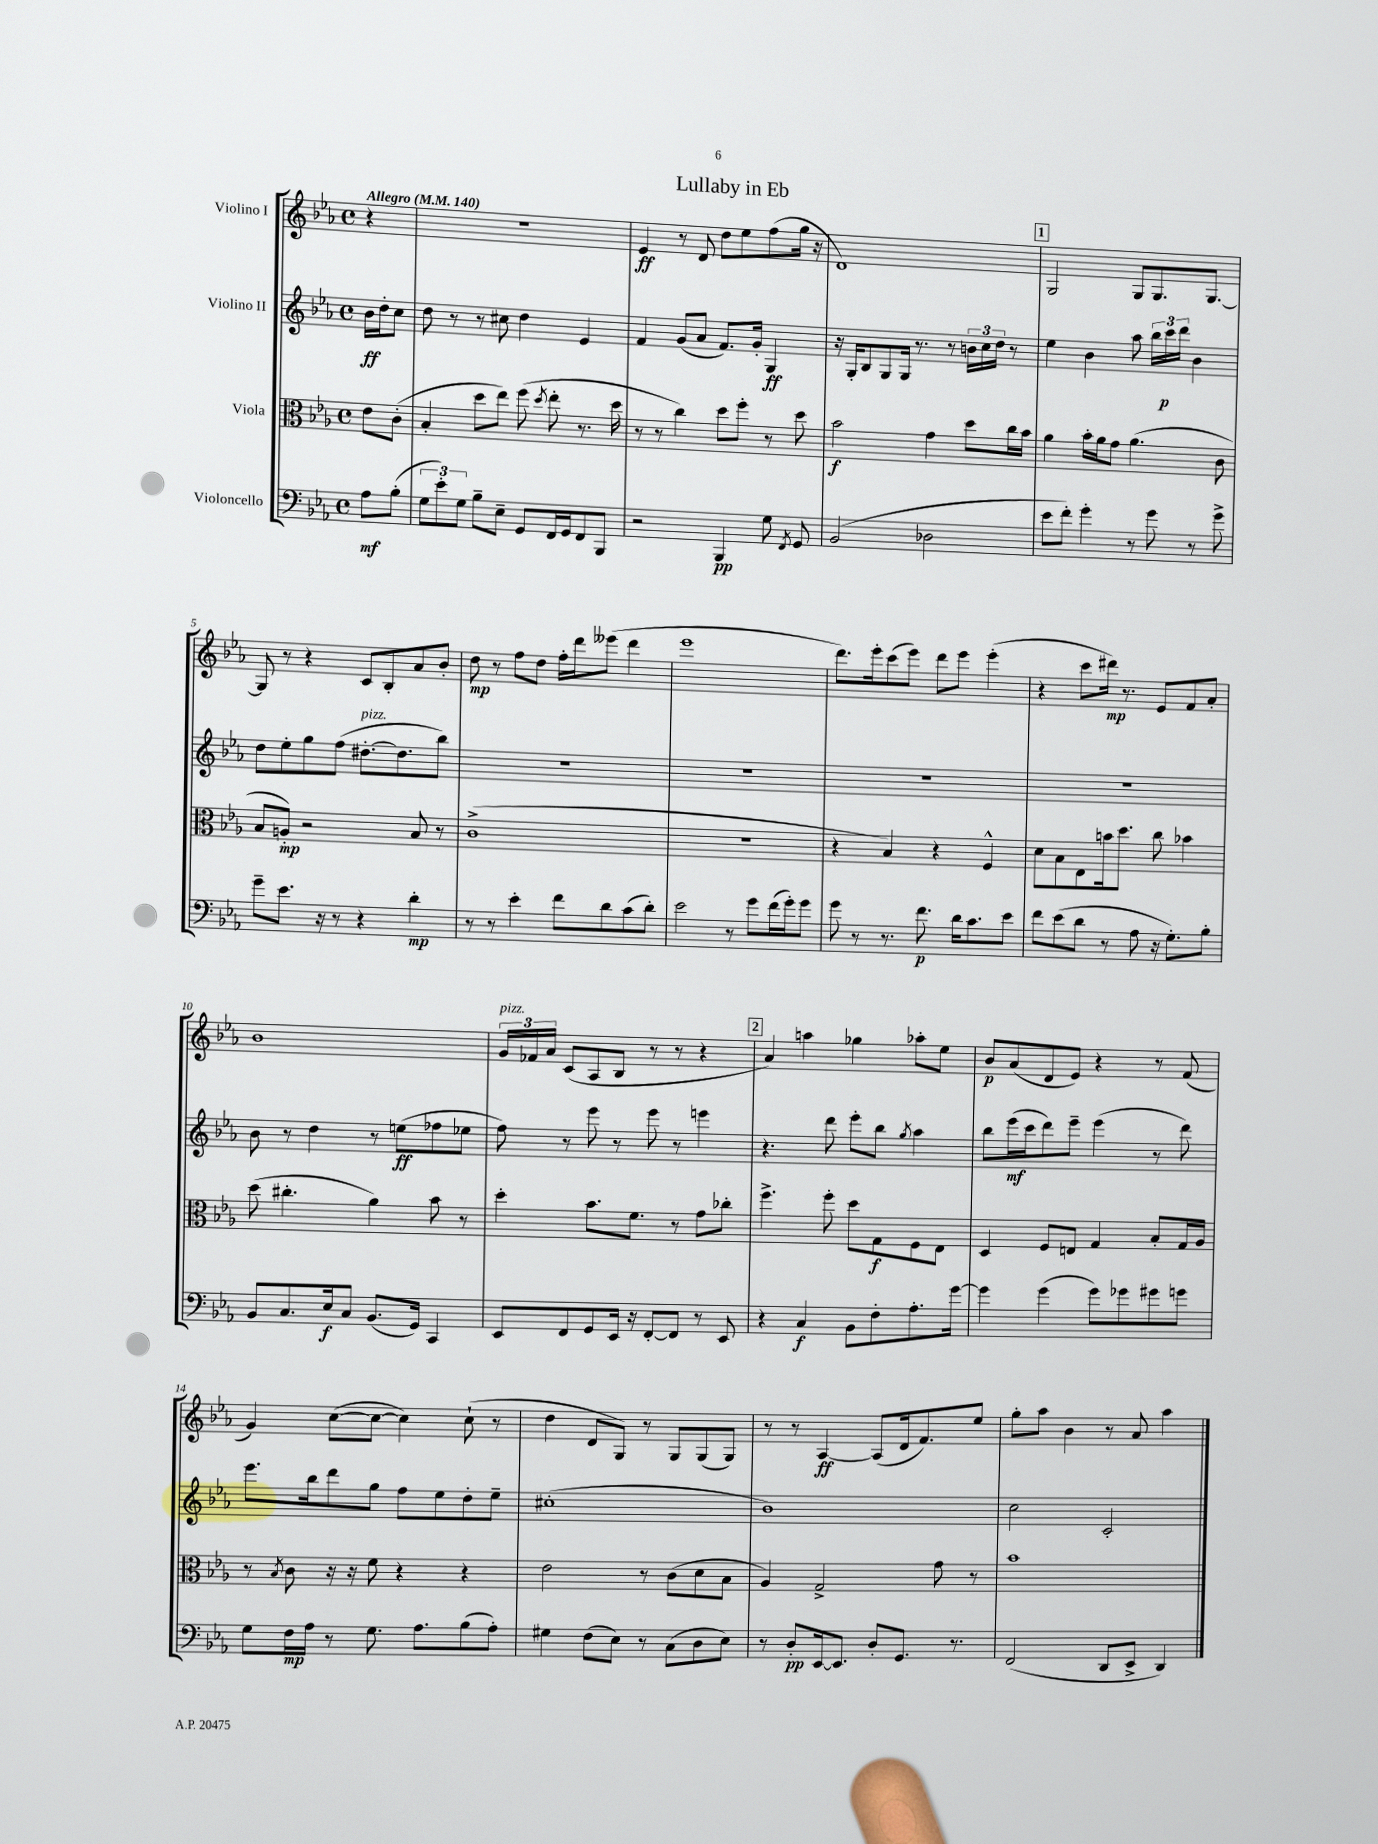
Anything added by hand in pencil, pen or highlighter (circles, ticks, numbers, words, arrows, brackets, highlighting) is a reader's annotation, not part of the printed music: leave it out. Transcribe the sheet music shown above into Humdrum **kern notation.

**kern	**kern	**kern	**kern
*staff4	*staff3	*staff2	*staff1
*clefF4	*clefC3	*clefG2	*clefG2
*k[b-e-a-]	*k[b-e-a-]	*k[b-e-a-]	*k[b-e-a-]
*M4/4	*M4/4	*M4/4	*M4/4
*met(c)	*met(c)	*met(c)	*met(c)
*MM140	*MM140	*MM140	*MM140
8A-\L	8e-\L	16b-\LL	4r
.	.	16dd'\J	.
(8B-'\J	(8c'\J	8cc\J	.
=	=	=	=
12G\L	4B-'/	8dd\	1r
12e-'\)	.	.	.
.	.	8r	.
12G\J	.	.	.
8B-~\L	8dd\L	8r	.
8E-~\J	8ee-\J)	8cc#\	.
8GG/L	(8ff\	4dd\	.
.	8qdd/	.	.
16FF/L	8ee-'\	.	.
16GG/J	.	.	.
8FF/	8.r	4e-/	.
8BBB-/J	.	.	.
.	16dd\	.	.
=	=	=	=
2r	8r	4f/	4e-/
.	8r	.	.
.	4cc\)	(8g/L	8r
.	.	8a-/J	8d/
4BBB-/	8dd\L	8.f/L)	8dd\L
.	8ff'\J	.	8ee-\
.	.	16g'/Jk	.
8G\	8r	4G/	(8ff\
8qFF/	.	.	.
8GG/	8dd\	.	16gg\Jk
.	.	.	16r
=	=	=	=
(2BB-/	2b-\	16r	1d)
.	.	16G'/LK	.
.	.	8B-/	.
.	.	8G/	.
.	.	16G/Jk	.
.	.	8.r	.
2D-\	4g\	.	.
.	.	8r	.
.	8dd\L	24b\LL	.
.	.	24cc\	.
.	.	24dd\JJ	.
.	16cc\L	8r	.
.	16b-\JJ	.	.
=	=	=	=
8e-\L	4a-\	4ee-\	2G/
8f'\J)	.	.	.
4g'\	16b-'\LL	4b-\	.
.	16a-\J	.	.
.	8g\J	.	.
8r	(4.a-\	8aa-\	8G/L
8g\	.	24bb-\LL	8.G/
.	.	24ccc\	.
.	.	24ddd\JJ	.
8r	.	4b-\	.
.	.	.	[8.G/J
8g^\	8c\	.	.
=	=	=	=
8g~\L	8B-/L	8dd\L	8G/]
8.e-\J	8A'/J)	8ee-'\	8r
.	2r	8gg\	4r
16r	.	.	.
8r	.	(8ff\J	.
4r	.	[8.dd#'\L	8c/L
.	.	.	8B-'/
.	.	8.dd#\]	.
4d'\	8B-/	.	8a-/
.	8r	8bb-\J)	8b-'/J
=	=	=	=
8r	(1c^	1r	8dd\
8r	.	.	8r
4e-'\	.	.	8ff\L
.	.	.	8dd\J
8f\L	.	.	16ff'\LL
.	.	.	16ddd\J
8d\	.	.	(8eee--\J
(8c\	.	.	4ddd\
8d'\J)	.	.	.
=	=	=	=
2e-\	1r	1r	1eee-
8r	.	.	.
8g\L	.	.	.
(16f\L	.	.	.
16g'\J)	.	.	.
8g\J	.	.	.
=	=	=	=
8g\	4r	1r	8.ddd\L)
8r	.	.	.
.	.	.	16eee-'\k
8.r	4B-/)	.	(8ccc\
.	.	.	8eee-\J)
8.f\	.	.	.
.	4r	.	8ddd\L
16d\LK	.	.	8eee-\J
8.c\	.	.	.
.	4F^^/	.	(4eee-'\
8e-\J	.	.	.
=	=	=	=
8f\L	8d\L	1r	4r
(8e-\	8B-\	.	.
8d\J	8E-\	.	8ccc\L
8r	16b\k	.	16ddd#\Jk)
.	8.dd\J	.	8.r
8A-\	.	.	.
16r	8cc\	.	8e-/L
8.G'\L)	.	.	.
.	4b-\	.	8f/
8B-'\J	.	.	8a-'/J
=	=	=	=
8BB-/L	(8dd\	8b-\	1b-
8.C/	4.cc#'\	8r	.
.	.	4dd\	.
16E-/k	.	.	.
8C/J	.	.	.
(8.BB-/L	4a-\)	8r	.
.	.	(8ee\L	.
16GG/Jk)	.	.	.
4CC/	8b-\	8ff-\	.
.	8r	8ee-\J	.
=	=	=	=
8EE-/L	4dd'\	8ff\)	24g/LL
.	.	.	24f-/
.	.	.	24a-/JJ
8FF/	.	8r	(8c/L
8GG/	8.b-\L	8eee-\	8A-/
16EE-/Jk	.	8r	8B-/J
16r	8.f\J	.	.
[8FF'/L	.	8eee-\	8r
8FF/]J	8r	8r	8r
8r	8g\L	4eee\	4r
8EE-/	8cc-'\J	.	.
=	=	=	=
4r	4.ff^\	4.r	4a-/)
4C/	.	.	4aa\
.	8ff'\	8ddd\	.
8BB-\L	8dd\L	8eee-'\L	4gg-\
8F'\	8G\	8bb-\J	.
.	.	8qgg/	.
8.A-'\	8F\	4aa-\	8aa-'\L
.	8E-\J	.	8ee-\J
[16g\Jk	.	.	.
=	=	=	=
4g\]	4D/	8bb-\L	8b-/L
.	.	(16eee-\L	(8a-/
.	.	16ccc\J	.
(4g\	8F/L	8ddd\)	8d/
.	8E/J	8eee-~\J	8e-/J)
8g\L)	4G/	(4eee-\	4r
8g-\	.	.	.
8g#\	8B-'/L	8r	8r
8g\J	16G/L	8ddd\)	(8f/
.	16A-/JJ	.	.
=	=	=	=
8G\L	8r	8.eee-\L	4g/)
.	8qB-/	.	.
16F\L	8c\	.	.
16A-\JJ	.	16bb-\k	.
8r	16r	8ddd\	([8cc\L
.	16r	.	.
8.G\	8f\	8gg\J	8cc\_J
.	4r	8ff\L	4cc\])
8.A-\L	.	.	.
.	.	8ee-\	.
(8B-\	4r	8dd'\	(8cc`\
8A-'\J)	.	8ee-~\J	8r
=	=	=	=
4G#\	2e-\	(1cc#'	4dd\
(8F\L	.	.	8d/L
8E-\J)	.	.	8G/J)
8r	8r	.	8r
(8C\L	(8c\L	.	8G/L
8D\	8d\	.	(8G/
8E-\J)	8B-\J	.	8G/J)
=	=	=	=
8r	4A-/)	1b-)	8r
8D'/L	.	.	8r
[16EE-/k	2G^/	.	[4A-/
8.EE-/]J	.	.	.
8D'/L	.	.	(8A-/]L
8.GG/J	.	.	16d/k
.	.	.	8.f/)
.	8g\	.	.
8.r	.	.	.
.	8r	.	8ee-/J
=	=	=	=
(2FF/	1b-	2cc\	8gg'\L
.	.	.	8aa-\J
.	.	.	4b-\
8DD/L	.	2c'/	8r
8EE-^/J	.	.	8a-/
4DD/)	.	.	4aa-\
==	==	==	==
*-	*-	*-	*-
